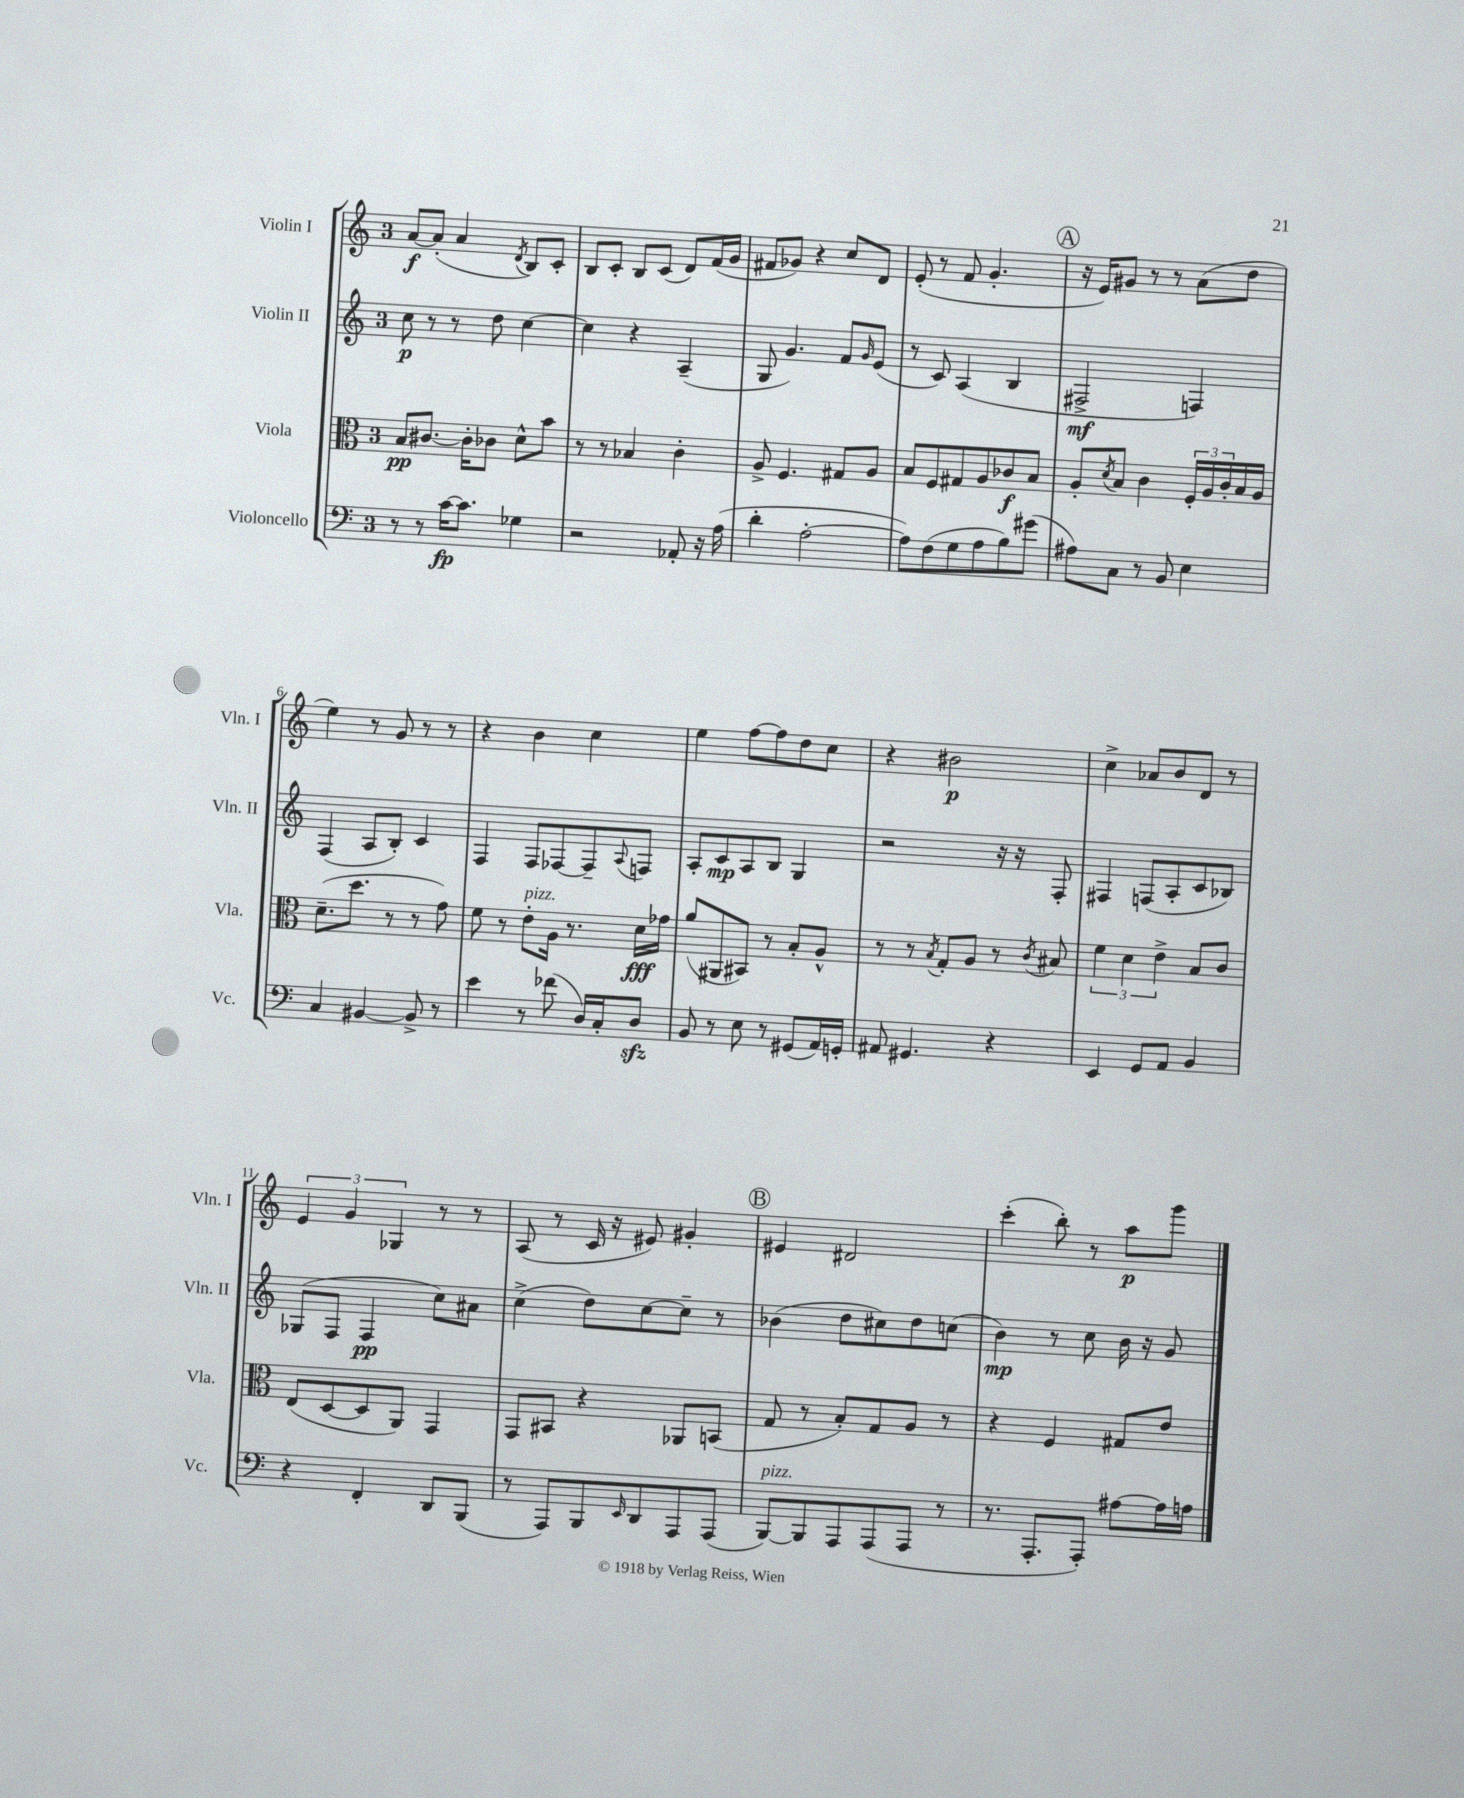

**kern	**kern	**kern	**kern
*staff4	*staff3	*staff2	*staff1
*clefF4	*clefC3	*clefG2	*clefG2
*k[]	*k[]	*k[]	*k[]
*M3/4	*M3/4	*M3/4	*M3/4
8r	8B	8cc	[8a
8r	[8.c#	8r	(8a']
[16c	.	8r	4a
8.c]	16c#']	.	.
.	8c-	8dd	.
.	.	.	8qd
4G-	8d^^	[4cc	8B)
.	8b	.	8c'
=	=	=	=
2r	8r	4cc]	8B
.	8r	.	8c'
.	4B-	4r	8B
.	.	.	(8c
8AA-'	4c'	(4A~	8d)
16r	.	.	(16f
(16A	.	.	16g
=	=	=	=
4d'	8A^	8G	8f#
.	4.F	4.g)	8g-)
[2A'	.	.	4r
.	8G#	8f	8cc
.	.	16qqg	.
.	8A	(8e	8d
=	=	=	=
8A])	8B	8r	(8e'
(8F	8F	8c)	8r
8G	8G#	(4A	8f
8A	8A	.	4.g'
8B)	8c-	4B	.
(8g#	8B	.	.
=	=	=	=
8A#)	8A'	2F#^	16r
.	.	.	16e)
.	8qd	.	.
8C	8B	.	8g#
8r	4c	.	8r
8BB	.	.	8r
4E	24F'	4F)	(8a
.	24A	.	.
.	24c'	.	.
.	16B	.	8dd
.	16A	.	.
=	=	=	=
4C	(8.d~	(4F	4ee)
.	8.dd	.	.
[4BB#	.	8A	8r
.	8r	8B')	8g
8BB#^]	8r	4c	8r
8r	8g)	.	8r
=	=	=	=
4e	8f	4F	4r
.	8r	.	.
8r	8e'	8F	4b
(8f-	16A	[8F-	.
.	8.r	.	.
16D)	.	8F-~]	4cc
16C'	.	.	.
.	.	8qqA	.
8D	16d	8F	.
.	16g-	.	.
=	=	=	=
8BB	(8a	8A'	4ee
8r	8AA#	8c	.
8E	8BB#)	8A	[8ff
8r	8r	8B	8ff]
(8GG#	8B'	4G	8dd
16AA)	8A^^	.	8cc
16GG'	.	.	.
=	=	=	=
8AA#	8r	2r	4r
4.GG#	8r	.	.
.	8qB	.	.
.	8G'	.	2b#
.	8A	.	.
4r	8r	16r	.
.	.	16r	.
.	8qc	.	.
.	8B#	8F'	.
=	=	=	=
4EE	6f	4F#	4cc^
.	6d	.	.
8GG	.	(8F	8a-
.	6e^	.	.
8AA	.	8A'	8b
4BB	8B	8c	8d
.	8c	8B-)	8r
=	=	=	=
4r	(8E	(8G-	6e
.	[8D	8F	.
.	.	.	6g
4FF'	8D]	4F	.
.	.	.	6G-
.	8AA)	.	.
8DD	4GG	8cc)	8r
(8BBB	.	8a#	8r
=	=	=	=
8r	8GG	(4cc^	(8A
8AAA)	8BB#	.	8r
8BBB	4r	8dd)	16c
.	.	.	16r
16qqEE	.	.	.
8DD	.	[8cc	8e#)
8AAA	8AA-	8cc~]	4g#'
(8AAA	(8BB	8r	.
=	=	=	=
[8BBB)	8G	(4b-	4e#
8BBB]	8r	.	.
8AAA	8B')	8dd	2d#
(8AAA	8G	8cc#)	.
8AAA	8A	8dd	.
8r	8r	(8cc	.
=	=	=	=
8.r	4r	4b)	(4ccc'
8.AAA'	.	.	.
.	4F	8r	8bb')
8AAA')	.	8cc	8r
[8A#	8G#	16b	8aa
.	.	16r	.
16A#]	8e	8g	8ggg
16A	.	.	.
==	==	==	==
*-	*-	*-	*-
